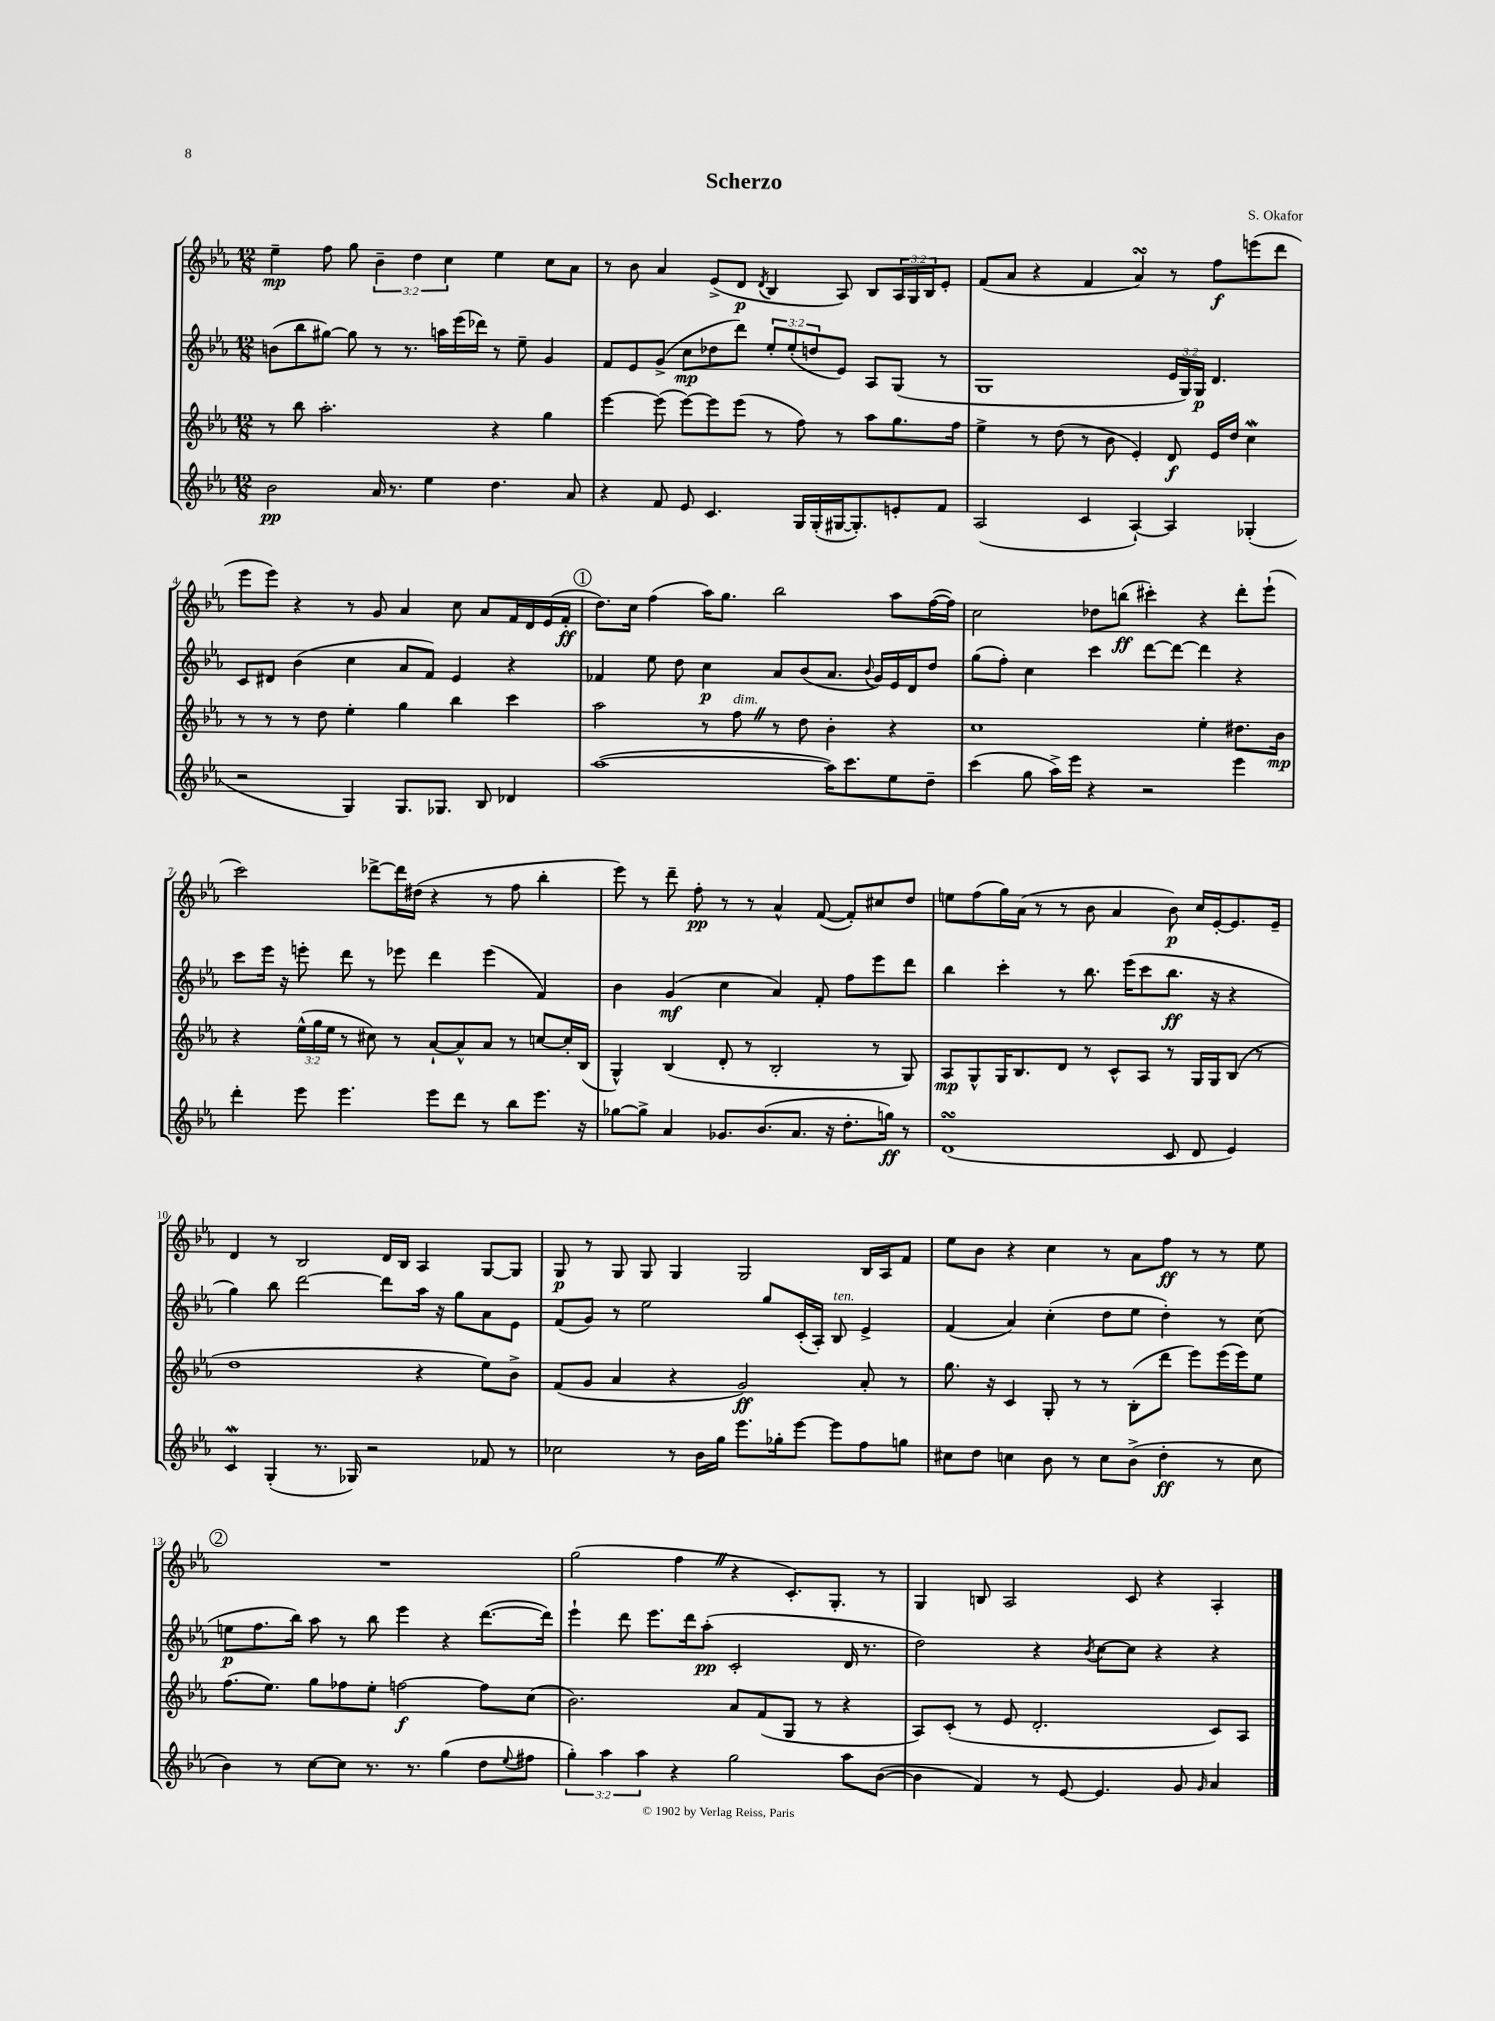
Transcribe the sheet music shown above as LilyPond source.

\header { title = "Scherzo" composer = "S. Okafor" }
<<
\new StaffGroup <<
\new Staff = "s0" {
    \clef treble \key ees \major \numericTimeSignature \time 12/8 \override Staff.TupletNumber.text = #tuplet-number::calc-fraction-text
    ees''4--\mp f''8 g''8 \tuplet 3/2 { bes'4-- d''4 c''4 } ees''4 c''8 aes'8 |
    r8 bes'8 aes'4 ees'8->( d'8\p \acciaccatura { d'8 } bes4 aes8) bes8 \tuplet 3/2 { aes16 g16 bes16 } ees'8-. |
    f'8( aes'8 r4 f'4 aes'4\turn) r8 f''8\f e'''8( d'''8 |
    ees'''8 ees'''8) r4 r8 g'8 aes'4 c''8 aes'8 f'16 d'16 ees'16( f'16-.\ff |
    \mark \markup { \circle "1" } d''8.) c''16 f''4( aes''16) g''8. bes''2 aes''8 f''16~( f''16) |
    c''2 des''8 b''8\ff( cis'''4-.) r4 d'''8-. ees'''8-!( |
    c'''2) des'''8~-> des'''16 dis''16( r4 r8 f''8 bes''4-. |
    ees'''8) r8 d'''8-- f''8-.\pp r8 r8 aes'4-^ f'8~( f'8-.) cis''8 d''8 |
    e''8 f''8( g''16) aes'16( r8 r8 bes'8 aes'4 bes'8\p) c''16 ees'16~-. ees'8. ees'16-- |
    d'4 r8 bes2 d'16 bes16 aes4 g8~ g8 |
    g8\p r8 g8 g8 g4 g2 bes16 aes16 f'8 |
    ees''8 bes'8 r4 c''4 r8 aes'8 f''8\ff r8 r8 ees''8 |
    \mark \markup { \circle "2" } R1. |
    g''2( f''4 \once \override BreathingSign.text = \markup { \musicglyph "scripts.caesura.straight" } \breathe r4 c'8.-.) g8.-. r8 |
    g4 b8 aes2 c'8 r4 aes4-. \bar "|." |
}
\new Staff = "s1" {
    \clef treble \key ees \major \numericTimeSignature \time 12/8 \override Staff.TupletNumber.text = #tuplet-number::calc-fraction-text
    b'8( bes''8 gis''8~) gis''8 r8 r8. a''16 ees'''16( des'''16) r8 ees''8-- g'4 |
    f'8 ees'8 g'8->( c''8\mp des''8 d'''8) \tuplet 3/2 { ees''8-. ees''8-.( d''8 } ees'8) aes8 g8( r8 |
    g1 \tuplet 3/2 { ees'16 g16) g16\p } d'4. |
    c'8 dis'8 bes'4( c''4 aes'8 f'8) ees'4 r4 |
    \mark \markup { \circle "1" } fes'4 ees''8 d''8 c''4\p aes'8 bes'8( aes'8. \appoggiatura { bes'8 } g'16) ees'16 d'16 d''8 |
    g''8( f''8-.) c''4 c'''4 d'''8~ d'''8~ d'''4 r4 |
    c'''8 ees'''16 r16 e'''8-. d'''8 r8 ees'''8 d'''4 ees'''4( f'4) |
    bes'4 g'4\mf( c''4 aes'4) f'8-. f''8 ees'''8 d'''8 |
    bes''4 c'''4-. r8 bes''8. ees'''16( c'''8 bes''8.\ff r16 r4 |
    g''4) bes''8 d'''2~ d'''8 aes''16 r16 g''8 aes'8 ees'8 |
    f'8( g'8) r8 ees''2 g''8 c'16-.( aes16-.) bes8^\markup { \italic "ten." } ees'4-> |
    f'4( aes'4) c''4-.( d''8 ees''8 d''4-.) r8 c''8( |
    \mark \markup { \circle "2" } e''8\p f''8. bes''16) aes''8 r8 bes''8 ees'''4 r4 d'''8.~( d'''16) |
    ees'''4-! d'''8 ees'''8. d'''16 aes''8-.\pp( c'2-. d'16 r8. |
    d''2) r4 \acciaccatura { bes'8 } c''8~ c''8 r4 r4 \bar "|." |
}
\new Staff = "s2" {
    \clef treble \key ees \major \numericTimeSignature \time 12/8 \override Staff.TupletNumber.text = #tuplet-number::calc-fraction-text
    r8 bes''8 aes''2.-. r4 g''4 |
    ees'''4~ ees'''8( ees'''8~) ees'''8 ees'''8( r8 f''8) r8 aes''8 g''8. f''16 |
    ees''4-> r8 d''8( r8 bes'8 ees'4-.) d'8\f ees'16 d''16 c''4\mordent |
    r8 r8 r8 d''8 ees''4-. g''4 bes''4 c'''4 |
    \mark \markup { \circle "1" } aes''2 r8 f''8^\markup { \italic "dim." } \once \override BreathingSign.text = \markup { \musicglyph "scripts.caesura.straight" } \breathe r8 d''8 bes'4-. r4 |
    c''1 ees''4-. dis''8. bes'16\mp |
    r4 \tuplet 3/2 { ees''16-^( g''16 ees''16 } r8 cis''8) r8 aes'8~-! aes'8-^ aes'8 r8 c''8~ c''16-. bes16( |
    g4-^) bes4( d'8-. r8 bes2-. r8 g8) |
    aes8\mp g8-^ g16 bes8. d'8 r8 c'8-^ aes8 r8 g16 g16 bes8( r8 |
    d''1 r4 ees''8) bes'8-> |
    f'8( g'8 aes'4 r4 g'2\ff) aes'8-. r8 |
    g''8. r16 c'4 g8-. r8 r8 bes8-.( d'''8 ees'''8) ees'''16( ees'''16) ees''8 |
    \mark \markup { \circle "2" } f''8.( ees''8.) g''8 fes''8 ees''8-. f''2~\f f''8 c''8( |
    bes'2.) aes'8 f'8( g8 r8 r4 |
    aes8) c'8-.( r8 ees'8 d'2.-. c'8) aes8 \bar "|." |
}
\new Staff = "s3" {
    \clef treble \key ees \major \numericTimeSignature \time 12/8 \override Staff.TupletNumber.text = #tuplet-number::calc-fraction-text
    bes'2\pp aes'16 r8. ees''4 d''4. aes'8 |
    r4 f'8 ees'8 c'4. g16 g16-.( gis16~ gis8.-.) e'8-. f'8 |
    aes2( c'4 aes4~-!) aes4 ges4-.( |
    r2 g4) g8. ges8. bes8 des'4 |
    \mark \markup { \circle "1" } aes''1~( aes''16) c'''8. ees''8 d''8-- |
    c'''4( g''8 aes''16->) ees'''16 r4 r2 ees'''4 |
    d'''4-. ees'''8 ees'''4. ees'''8 d'''8 r8 bes''8 ees'''8. r16 |
    ges''8~ ges''8-> aes'4 ges'8. bes'8.( aes'8. r16 d''8.-. g''16\ff) r8 |
    d'1\turn( c'8 d'8 ees'4) |
    c'4\mordent g4-.( r8. ges16) r2 fes'8 r8 |
    ces''2 r8 bes'16 g''16 ees'''8. ges''16-. ees'''8~ ees'''8 f''8 g''8 |
    cis''8 d''8 c''4 bes'8 r8 c''8 bes'8->( d''4-.\ff r8 c''8 |
    \mark \markup { \circle "2" } bes'4) r8 c''8~ c''8 r8. r8. g''4( d''8 \appoggiatura { ees''8 } fis''8 |
    \tuplet 3/2 { g''4-.) aes''4 aes''4 } r4 g''2 aes''8 bes'8~( |
    bes'4 f'4) r8 ees'8~ ees'4. g'8 \grace { g'16 } aes'4 \bar "|." |
}
>>
>>
